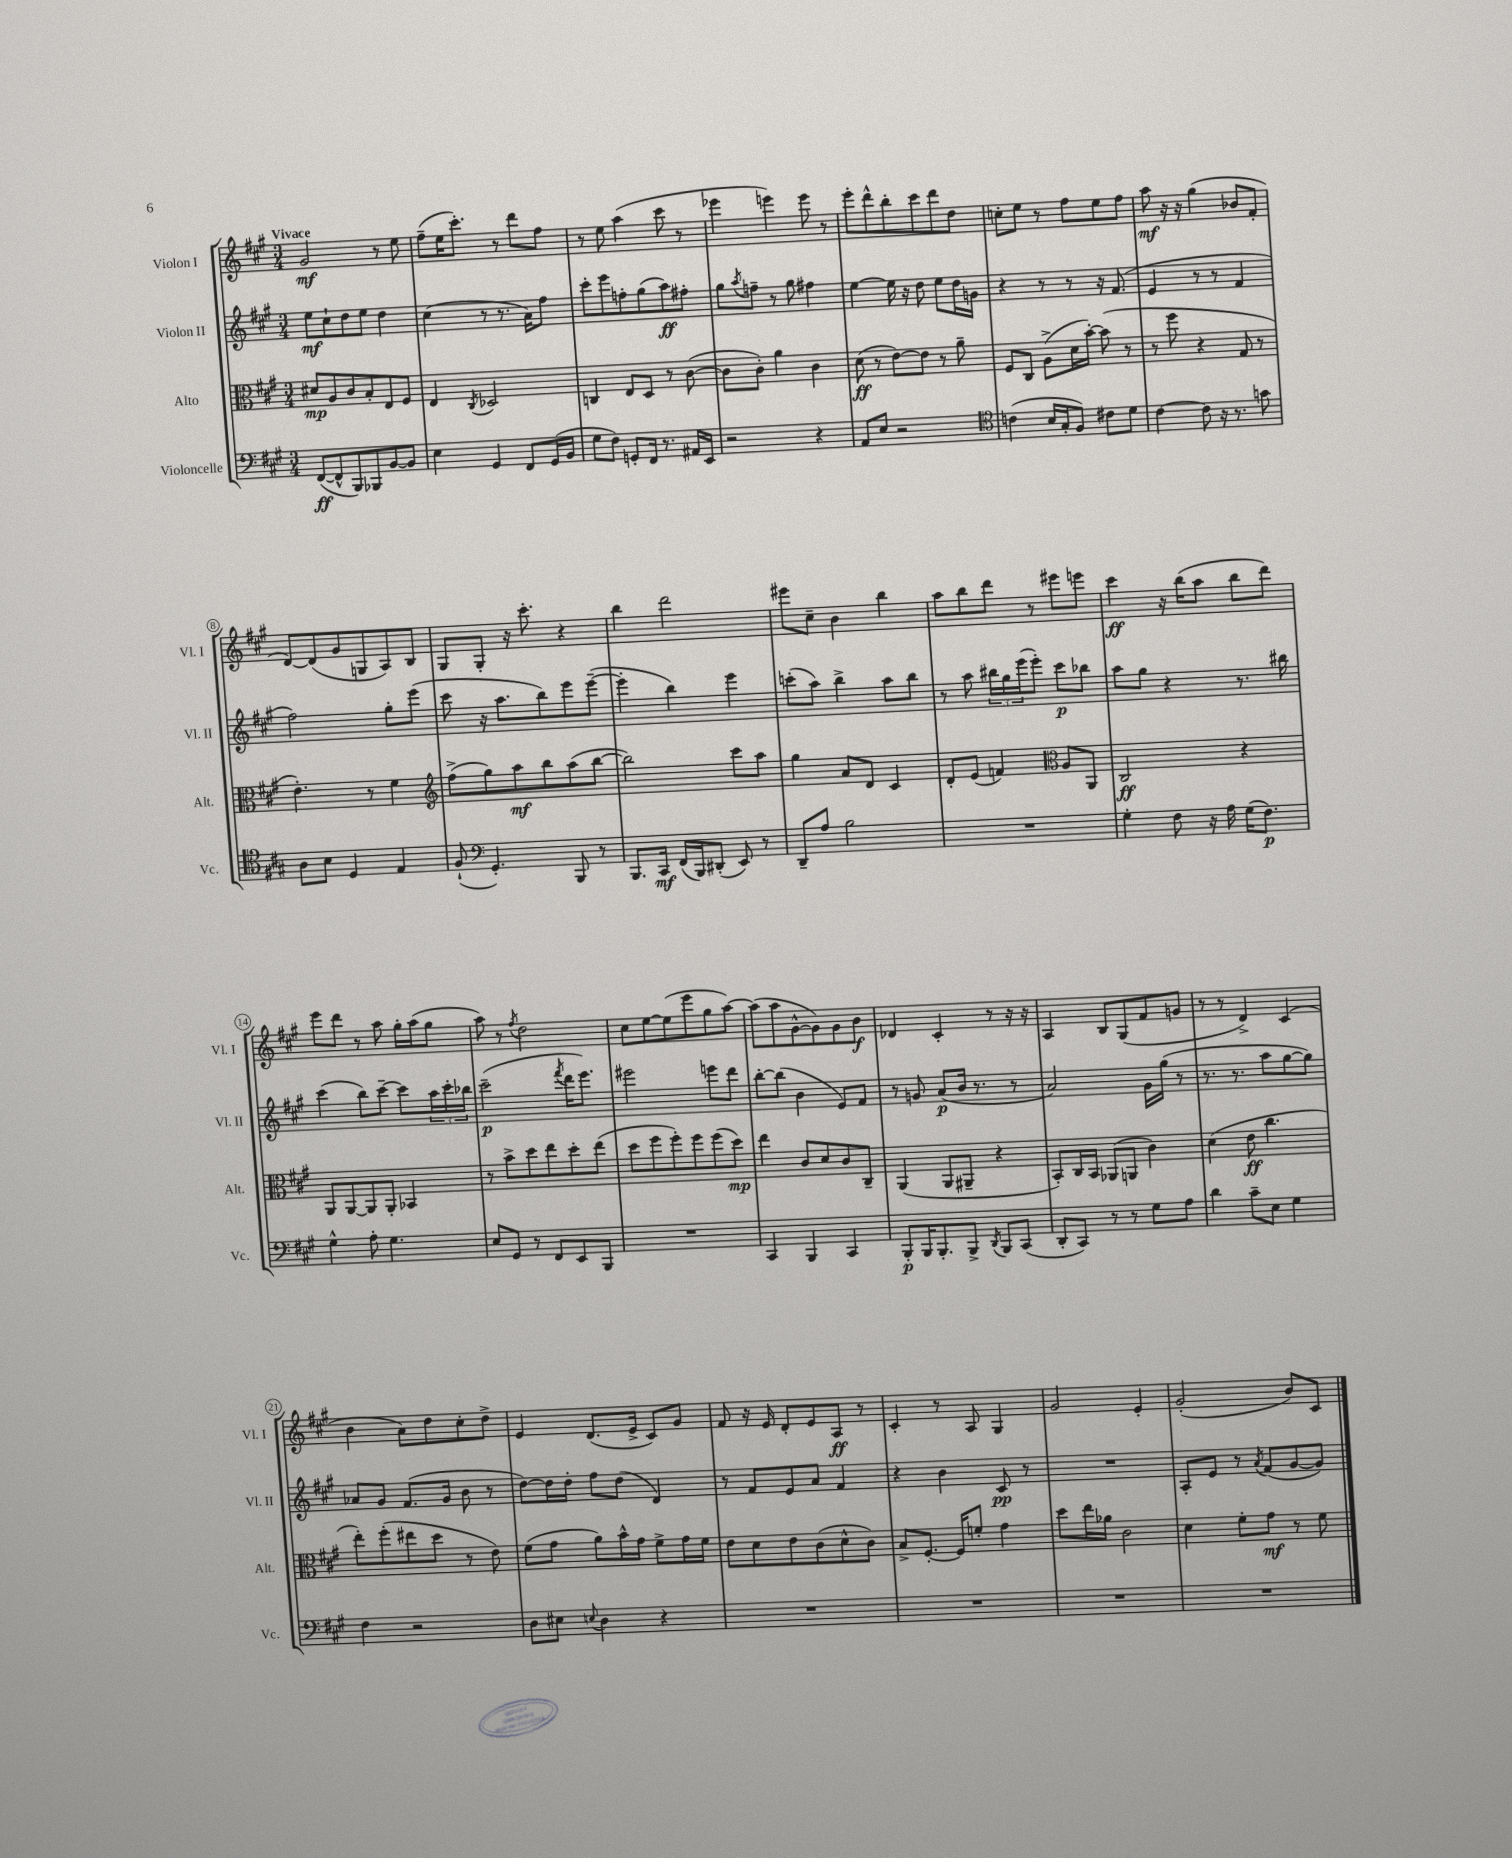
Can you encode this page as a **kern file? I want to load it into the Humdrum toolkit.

**kern	**kern	**kern	**kern
*staff4	*staff3	*staff2	*staff1
*clefF4	*clefC3	*clefG2	*clefG2
*k[f#c#g#]	*k[f#c#g#]	*k[f#c#g#]	*k[f#c#g#]
*M3/4	*M3/4	*M3/4	*M3/4
([8FF#	8d#	8ee	2g#
8FF#^^]	8A	8cc#`	.
8BBB)	8c#	8dd	.
8BBB-	8B'	8ee	.
[8BB	8E	4dd	8r
8BB]	8F#	.	8ee
=	=	=	=
4E	4E	(4cc#	(8ff#~
.	.	.	16ee
.	.	.	8.ccc#')
.	8qC#	.	.
4GG#	2D-	8r	.
.	.	8.r	8r
8FF#	.	.	8ddd
.	.	16a)	.
(16GG#	.	8ff#	8ff#
16BB	.	.	.
=	=	=	=
8G#	4C	8ccc#'	8r
8F#)	.	8eee	8ee
8GG'	8E	8ff'	(4aa
16FF#	8D	(8gg#	.
8.r	.	.	.
.	8r	8aa)	8ccc#
16AA#	([8c#	8ff#'	8r
16EE	.	.	.
=	=	=	=
2r	8c#]	8gg#	4eee-
.	.	8qaa	.
.	8c#')	8ff~	.
.	4a	8r	4eee)
.	.	8gg#	.
4r	4c#	4ff#	8eee
.	.	.	8r
=	=	=	=
8AA	(8d	[4ee	8eee'
8E	8r	.	8ddd^^
2r	[8e)	16ee]	8bb'
.	.	16r	.
.	8e]	8dd	8ccc#
.	8r	8ee	8ddd
.	8a~	16dd	8dd
.	.	16g	.
=	=	=	=
*clefC4	*	*	*
(4c	8F#	4r	8cc'
.	8C#	.	8ee
16B	(8A^	8r	8r
16G#'	.	.	.
8F#)	16d	8r	8ff#
.	[16b')	.	.
8c#	(8b]	16r	8ee
.	.	(8.f#	.
8d	8r	.	8ff#
=	=	=	=
[4c#	8r	4e	8aa
.	8ff#	.	16r
.	.	.	16r
8c#]	4r	8r	(4gg#
16r	.	8r	.
8.r	.	.	.
.	8G#	4f#	8b-
8g	8r	.	8f#'
=	=	=	=
8A	4.e')	2ff#)	[8d)
8B	.	.	(8d]
4D	.	.	8g#
.	8r	.	8G
4E	4f#	8gg#'	8A)
.	.	(8eee	8B
=	=	=	=
*	*clefG2	*	*
(8F#`	(8ff#^	8ccc#	8G#
*clefF4	*	*	*
4.GG#')	8gg#)	16r	8G#'
.	.	8.aa	.
.	8aa	.	16r
.	.	.	8.ccc#'
.	8bb	8bb)	.
8BBB	(8aa	8eee	4r
8r	[8bb	([8eee~	.
=	=	=	=
8.BBB	2bb])	4eee']	4bb
16CC#	.	.	.
(16FF#	.	4bb)	2ddd
16BBB)	.	.	.
(8DD#'	.	.	.
8EE)	8ccc#	4eee	.
8r	8aa	.	.
=	=	=	=
8DD~	4gg#	(8ccc'	8eee#
8A	.	8aa)	8cc#~
2B	8a	4bb^	4b
.	8d	.	.
.	4c#	8aa	4bb
.	.	8bb	.
=	=	=	=
2.r	8d'	8r	8aa
.	(8e	8aa	8bb
.	4f)	24bb#	8ddd
.	.	24gg#	.
.	.	(24eee	.
.	.	8eee')	8r
*	*clefC3	*	*
.	8A	8ccc#	8eee#
.	8AA	8bb-	8eee
=	=	=	=
4G#'	2C#	8aa	4ccc#
.	.	8gg#	.
8F#	.	4r	16r
.	.	.	(16bb
16r	.	.	8aa
16A	.	.	.
(16G#	4r	8.r	8bb
8.F#)	.	.	.
.	.	.	8ddd)
.	.	16bb#	.
=	=	=	=
4G#^^	8AA	(4ccc#	8eee
.	[8AA	.	8ddd
8A'	8AA]	8bb)	8r
4.G#	8AA'	[8ccc#~	8aa
.	4BB-	8ccc#]	16gg#'
.	.	.	(16aa
.	.	24aa	8gg#
.	.	24ccc#'	.
.	.	24bb-	.
=	=	=	=
8E	8r	(2ccc#~	8aa)
8GG#	8b^	.	8r
.	.	.	8qff#
8r	8dd	.	2dd
8FF#	8ee	.	.
.	.	8qfff#	.
8EE	8dd'	16ddd	.
.	.	8.eee)	.
8BBB	(8ee	.	.
=	=	=	=
2.r	8dd	2eee#	8cc#
.	8ff#	.	[8ee
.	8ff#')	.	(8ee]
.	8ff#	.	8eee
.	(8ff#	8eee	8gg#
.	8dd)	8ddd	[8aa)
=	=	=	=
4CC#	4ee	[8bb'	(8aa]
.	.	(8bb]	8aa
4BBB	8c#	4b	[8g#^^
.	8d	.	8g#])
4CC#	8c#	8e)	8g#
.	8C#~	8f#	8b
=	=	=	=
8BBB'	(4AA	8r	4d-
16BBB	.	8g	.
8.BBB'	.	.	.
.	8AA	(8a	4c#'
8BBB^	8AA#~	16b	.
.	.	8.r	.
8qDD	.	.	.
8BBB	4r	.	8r
(8CC#	.	8r	16r
.	.	.	16r
=	=	=	=
8DD'	8BB')	2a)	4A
8CC#)	16C#	.	.
.	16BB	.	.
8r	(8AA-	.	8B
8r	8AA	.	(8G#
8G#	4c#)	16g#	8f#
.	.	(16gg#	.
8A	.	8r	8g
=	=	=	=
4d	(4d	8.r	8r
.	.	.	8r
.	.	8.r	.
8c#~	8e	.	4d^)
8E	4.cc#	8aa	.
4G#	.	[8gg#	(4c#
.	.	8gg#])	.
=	=	=	=
4F#	8ee')	8a-	4b
.	(8ff#'	8g#	.
2r	8ee#	(8.f#	8a)
.	8dd	.	8dd
.	.	16g#	.
.	8r	8b	8cc#'
.	8e)	8r	8dd^
=	=	=	=
8D	(8f#	[8dd)	4e
8E#	8g#	16dd]	.
.	.	16dd'	.
8qqE	.	.	.
4D	8a)	8ff#	(8.d
.	16b^^	(8dd	.
.	16g#	.	16e^
4r	8f#^	4d)	8c#)
.	16g#	.	8g#
.	16f#	.	.
=	=	=	=
2.r	8e	8r	8f#
.	8d	8f#	16r
.	.	.	16e
.	8e	8e	8d'
.	(8c#	8a	8e
.	8d^^	4f#	8A
.	8c#)	.	8r
=	=	=	=
2.r	8B^	4r	4c#'
.	[8.F#'	.	.
.	.	4b	8r
.	16F#]	.	.
.	8f'	.	8A
.	4g#	8c#	4G#
.	.	8r	.
=	=	=	=
2.r	8dd	2.r	2g#
.	16ee	.	.
.	16a-	.	.
.	2c#	.	.
.	.	.	4e'
=	=	=	=
2.r	4d	8A'	(2g#'
.	.	8e	.
.	8f#'	8r	.
.	.	8qa	.
.	8g#	(8f#	.
.	8r	[8g#	8b)
.	8f#	8g#])	8c#
==	==	==	==
*-	*-	*-	*-
